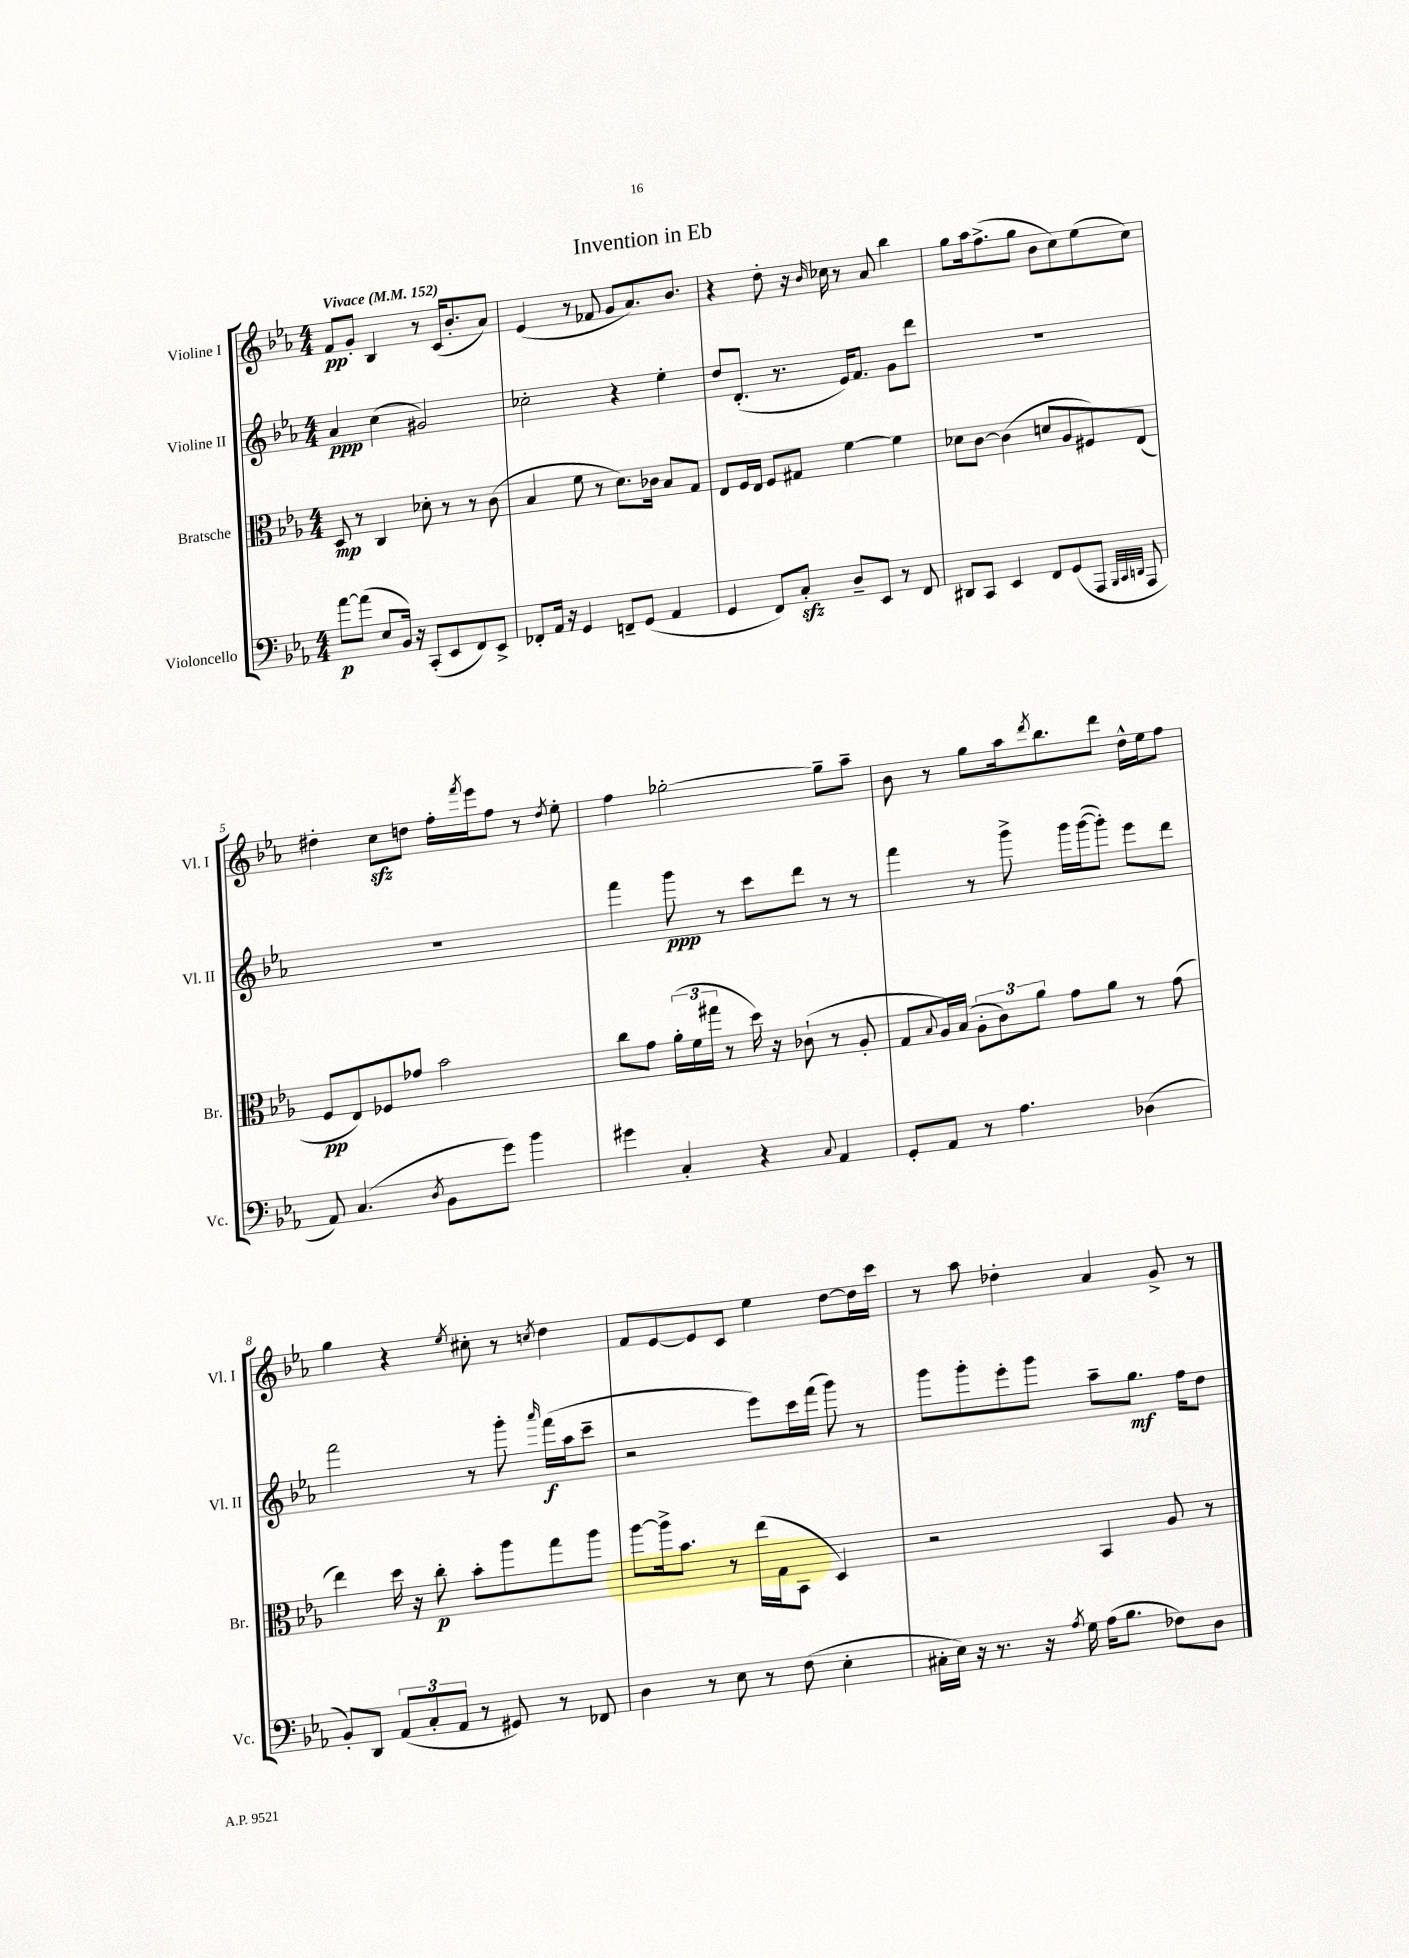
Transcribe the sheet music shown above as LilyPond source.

\header { title = "Invention in Eb" }
<<
\new StaffGroup <<
\new Staff = "s0" \with { instrumentName = "Violine I" shortInstrumentName = "Vl. I" } {
    \clef treble \key ees \major \numericTimeSignature \time 4/4 \tempo "Vivace" 4 = 152
    f'8\pp g'8-. bes4 r8 c'16( bes'8.-. aes'8) |
    ees'4( r8 fes'8 g'8 aes'8.) bes'8. |
    r4 d''8-. r16 \grace { bes'16 } ces''16 r8 aes'8 bes''4 |
    g''8 aes''16 f''8.->( g''8 bes'8 c''8) ees''8( c''8) |
    dis''4-. c''8\sfz d''8 f''16-. \acciaccatura { f'''8 } ees'''16 f''8 r8 \acciaccatura { d''8 } ees''8-. |
    f''4 ges''2~-. ges''8-- aes''8-- |
    bes'8 r8 g''8 aes''16 \acciaccatura { d'''8 } bes''8. d'''8 d''16-^ ees''16 f''8 |
    g''4 r4 \acciaccatura { ees''8 } cis''8-. r8 \acciaccatura { c''8 } d''4 |
    f'8 ees'8~ ees'8 c'8 ees''4 d''8~ d''16 c'''16 |
    r8 aes''8 des''4-. aes'4 g'8-> r8 \bar "|." |
}
\new Staff = "s1" \with { instrumentName = "Violine II" shortInstrumentName = "Vl. II" } {
    \clef treble \key ees \major \numericTimeSignature \time 4/4
    aes'4\ppp c''4( gis'2) |
    ces''2-. r4 ees''4-. |
    d''8 d'8.-.( r8. ees'16) f'8. g'8 d'''8 |
    R1 |
    R1 |
    f'''4 g'''8\ppp r8 c'''8 d'''8 r8 r8 |
    f'''4 r8 g'''8-> g'''16 g'''16~( g'''8-.) ees'''8 d'''8 |
    f'''2 r8 g'''8-. \grace { aes'''16 } f'''16\f( aes''16 c'''8-- |
    r2 ees'''8) c'''16 f'''16( g'''8) r8 |
    g'''8 g'''8-. ees'''8-. g'''8 aes''8-- g''8.\mf f''16 d''8 \bar "|." |
}
\new Staff = "s2" \with { instrumentName = "Bratsche" shortInstrumentName = "Br." } {
    \clef alto \key ees \major \numericTimeSignature \time 4/4
    d8\mp r8 c4 des'8-. r8 r8 c'8( |
    bes4 f'8 r8 d'8.) ces'16 bes8 g8 |
    ees8 f16 ees16 f8 gis8 f'4~ f'4 |
    des'8 c'8~ c'4( d'8 aes8 fis8) ees8( |
    f8\pp ees8) fes8 ges'8 bes'2 |
    c''8 g'8 \tuplet 3/2 { aes'16-.( f'16 gis''16 } r8 d''16) r16 ces'8-!( r8 aes8-. |
    g8 \appoggiatura { bes8 } aes16) bes16( \tuplet 3/2 { aes8-. c'8) aes'8 } g'8 aes'8 r8 g'8( |
    ees''4) d''16 r16 c''8-.\p bes'8-. aes''8 g''8 aes''8 |
    aes''8~ aes''16-> bes'8. r8 ees''16( g16 bes,8 d4) |
    r2 bes,4 aes8 r8 \bar "|." |
}
\new Staff = "s3" \with { instrumentName = "Violoncello" shortInstrumentName = "Vc." } {
    \clef bass \key ees \major \numericTimeSignature \time 4/4
    aes'8~\p aes'8( ees8 bes,16) r16 c,8-.( ees,8 f,8) ees,8-> |
    fes,8-. aes,16 r16 g,4 f,8-- g,8( aes,4 |
    g,4 f,8) c8-.\sfz d8-- ees,8 r8 f,8 |
    dis,8 c,8 ees,4 f,8 g,8( aes,,8 \grace { bes,,32 c,32 d,32 } aes,,8 |
    aes,8) c4.( \acciaccatura { d8 } bes,8 g'8) bes'4 |
    gis'4 c4-. r4 \appoggiatura { c8 } aes,4 |
    g,8-. aes,8 r8 aes4. des4( |
    bes,8-.) d,8 \tuplet 3/2 { aes,8( c8-. aes,8 } r8 gis,8) r8 fes,8 |
    d4 r8 ees8 r8 f8( ees4-. |
    cis16-. ees16) r16 r8. r16 \acciaccatura { aes8 } g16 aes16( bes8. fes8) d8 \bar "|." |
}
>>
>>
